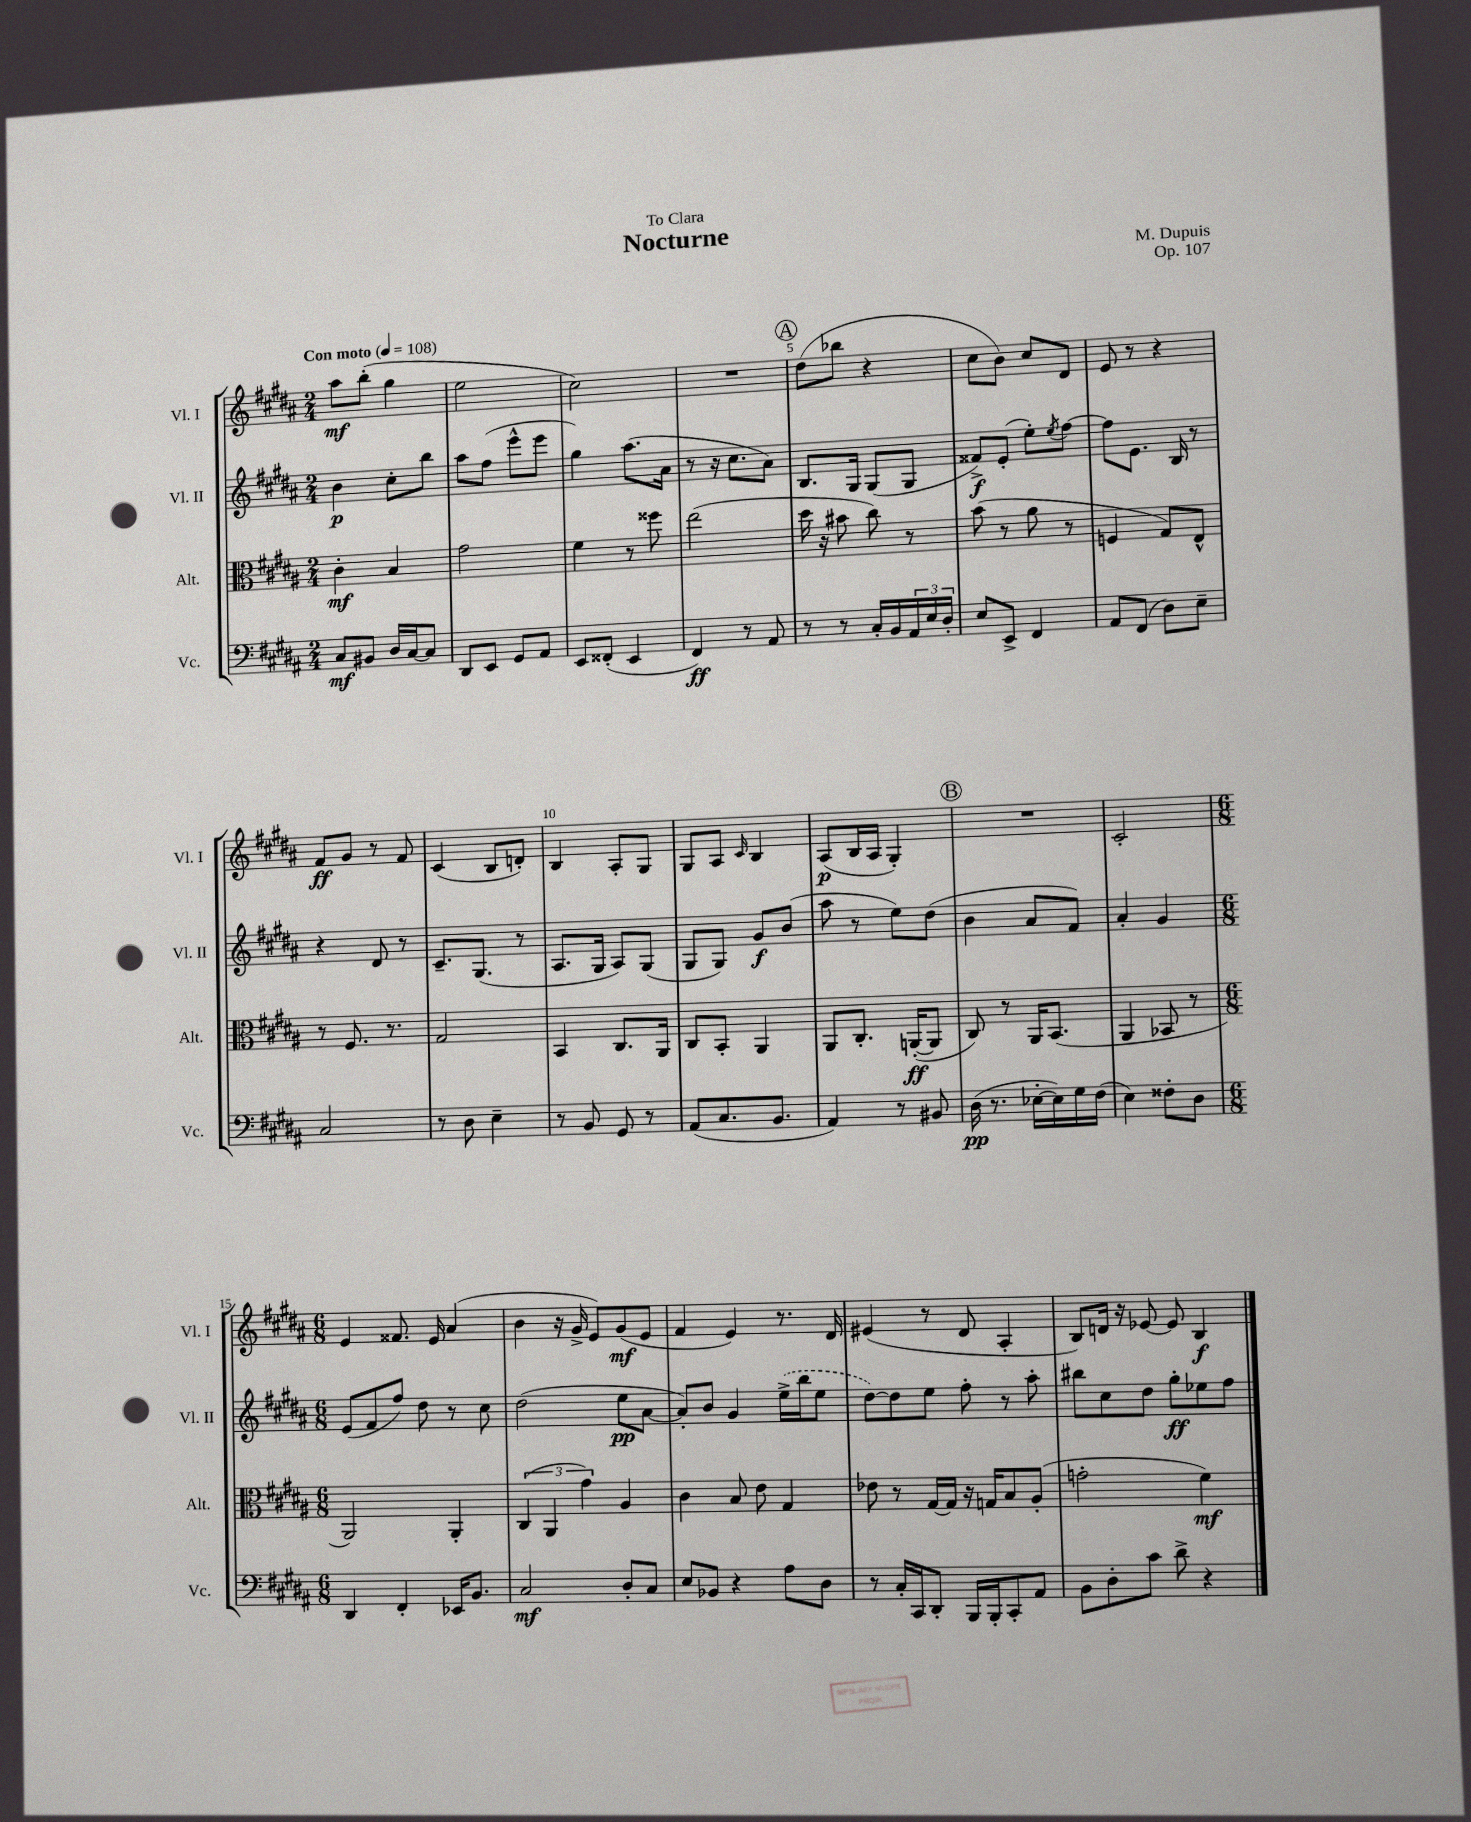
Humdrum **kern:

**kern	**dynam	**kern	**dynam	**kern	**dynam	**kern	**dynam
*part4	*part4	*part3	*part3	*part2	*part2	*part1	*part1
*staff4	*staff4	*staff3	*staff3	*staff2	*staff2	*staff1	*staff1
*I"Vc.	*	*I"Alt.	*	*I"Vl. II	*	*I"Vl. I	*
*I'Vc.	*	*I'Alt.	*	*I'Vl. II	*	*I'Vl. I	*
*clefF4	*	*clefC3	*	*clefG2	*	*clefG2	*
*k[f#c#g#d#a#]	*	*k[f#c#g#d#a#]	*	*k[f#c#g#d#a#]	*	*k[f#c#g#d#a#]	*
*M2/4	*	*M2/4	*	*M2/4	*	*M2/4	*
*MM108	*	*MM108	*	*MM108	*	*MM108	*
=1	=1	=1	=1	=1	=1	=1	=1
!	!	!	!	!	!	!LO:TX:a:B:t=Con moto	!
8C#/L	mf	4c#'\	mf	4b\	p	8aa#\L	mf
8BB#X/J	.	.	.	.	.	(8bb'\J	.
16D#/LL	.	4B/	.	8cc#'\L	.	4gg#\	.
[16C#/J	.	.	.	.	.	.	.
8C#/J]	.	.	.	8bb\J	.	.	.
=2	=2	=2	=2	=2	=2	=2	=2
8DD#/L	.	2g#\	.	8aa#\L	.	2ee\	.
8EE/J	.	.	.	(8ff#\J	.	.	.
8GG#/L	.	.	.	8eee^^\L	.	.	.
8AA#/J	.	.	.	8eee\J	.	.	.
=3	=3	=3	=3	=3	=3	=3	=3
8EE/L	.	4f#\	.	4gg#\)	.	2cc#\)	.
(8FF##X'/J	.	.	.	.	.	.	.
4EE/	.	8r	.	(8.aa#\L	.	.	.
.	.	8ff##X\	.	.	.	.	.
.	.	.	.	16a#\Jk	.	.	.
=4	=4	=4	=4	=4	=4	=4	=4
4FF#/)	ff	(2ee\	.	8r	.	2r	.
.	.	.	.	16r	.	.	.
.	.	.	.	8.cc#\L	.	.	.
8r	.	.	.	.	.	.	.
8AA#/	.	.	.	8a#\J)	.	.	.
!!LO:REH:place=s1:t=A
=5	=5	=5	=5	=5	=5	=5	=5
8r	.	16dd#\	.	8.B/L	.	(8dd#\L	.
.	.	16r	.	.	.	.	.
8r	.	8b#X\	.	.	.	8bb-X\J	.
.	.	.	.	16G#/Jk	.	.	.
16C#'/LL	.	8cc#\)	.	(8G#/L	.	4r	.
16BB/	.	.	.	.	.	.	.
24AA#/	.	8r	.	8G#/J	.	.	.
24E/	.	.	.	.	.	.	.
24D#'/JJ	.	.	.	.	.	.	.
=6	=6	=6	=6	=6	=6	=6	=6
8E/L	.	(8b\	.	8f##X^/L)	f	8cc#\L	.
8EE^/J	.	8r	.	(8e'/J	.	8b\J)	.
4FF#/	.	8a#\	.	8ee'\L)	.	8cc#/L	.
.	.	.	.	8qee/	.	.	.
.	.	8r	.	[8ff#\J	.	8d#/J	.
=7	=7	=7	=7	=7	=7	=7	=7
8AA#/L	.	4Fn/	.	8ff#\L]	.	8e/	.
(8FF#/J	.	.	.	8.e\J	.	8r	.
8D#\L)	.	8G#/L)	.	.	.	4r	.
.	.	.	.	16B/	.	.	.
8E~\J	.	8E^^/J	.	8r	.	.	.
!!LO:LB:g=z
=8	=8	=8	=8	=8	=8	=8	=8
2C#/	.	8r	.	4r	.	8f#/L	ff
.	.	8.F#/	.	.	.	8g#/J	.
.	.	.	.	8d#/	.	8r	.
.	.	8.r	.	.	.	.	.
.	.	.	.	8r	.	8f#/	.
=9	=9	=9	=9	=9	=9	=9	=9
8r	.	2G#/	.	8.c#~/L	.	(4c#/	.
8D#\	.	.	.	.	.	.	.
.	.	.	.	(8.G#/J	.	.	.
4E~\	.	.	.	.	.	8B/L	.
.	.	.	.	8r	.	8dn'/J)	.
=10	=10	=10	=10	=10	=10	=10	=10
8r	.	4BB/	.	8.A#/L	.	4B/	.
8BB/	.	.	.	.	.	.	.
.	.	.	.	16G#/Jk	.	.	.
8GG#/	.	8.C#/L	.	8A#/L)	.	8A#'/L	.
8r	.	.	.	(8G#/J	.	8G#/J	.
.	.	16AA#/Jk	.	.	.	.	.
=11	=11	=11	=11	=11	=11	=11	=11
(8AA#/L	.	8C#/L	.	8G#/L	.	8G#/L	.
8.C#/	.	8BB'/J	.	8G#/J)	.	8A#/J	.
.	.	.	.	.	.	16qqc#/	.
.	.	4AA#/	.	8g#/L	f	4B/	.
8.BB/J	.	.	.	.	.	.	.
.	.	.	.	(8b/J	.	.	.
=12	=12	=12	=12	=12	=12	=12	=12
4AA#/)	.	8AA#/L	.	8aa#\	.	(8A#/L	p
.	.	8.C#'/J	.	8r	.	16B/L	.
.	.	.	.	.	.	16A#/JJ	.
8r	.	.	.	8ee\L)	.	4G#'/)	.
.	.	([16AAn'/KL	ff	.	.	.	.
8BB#X/	.	8AA/J]	.	(8dd#\J	.	.	.
!!LO:REH:place=s1:t=B
=13	=13	=13	=13	=13	=13	=13	=13
(16D#\	pp	8C#/)	.	4b\	.	2r	.
8.r	.	.	.	.	.	.	.
.	.	8r	.	.	.	.	.
[16E-X'\LL	.	16AA#/KL	.	8a#/L	.	.	.
16E-\])	.	(8.BB/J	.	.	.	.	.
16G#\	.	.	.	8f#/J)	.	.	.
(16F#\JJ	.	.	.	.	.	.	.
=14	=14	=14	=14	=14	=14	=14	=14
4E\)	.	4AA#/	.	4a#'/	.	2c#'/	.
8F##X'\L	.	8BB-X/	.	4g#/	.	.	.
8D#\J	.	8r	.	.	.	.	.
!!LO:LB:g=z
=15	=15	=15	=15	=15	=15	=15	=15
*M6/8	*	*M6/8	*	*M6/8	*	*M6/8	*
4DD#/	.	2AA#/)	.	(8e/L	.	4e/	.
.	.	.	.	8f#/	.	.	.
4FF#'/	.	.	.	8ff#/J)	.	8.f##X/	.
.	.	.	.	8dd#\	.	.	.
.	.	.	.	.	.	16e/	.
16EE-X/KL	.	4AA#'/	.	8r	.	(4a#/	.
8.BB/J	.	.	.	.	.	.	.
.	.	.	.	8cc#\	.	.	.
=16	=16	=16	=16	=16	=16	=16	=16
2C#/	mf	(6C#/	.	(2dd#\	.	4b\	.
.	.	6AA#/	.	.	.	.	.
.	.	.	.	.	.	16r	.
.	.	.	.	.	.	16g#^/	.
.	.	6g#\)	.	.	.	.	.
.	.	.	.	.	.	8e/L)	.
8D#'/L	.	4A#/	.	8ee\L	pp	(8g#/	mf
8C#/J	.	.	.	[8a#\J	.	8e/J	.
=17	=17	=17	=17	=17	=17	=17	=17
8E/L	.	4c#\	.	8a#'/L])	.	4f#/	.
8BB-X/J	.	.	.	8b/J	.	.	.
4r	.	8B/	.	4g#/	.	4e/)	.
.	.	8e\	.	.	.	.	.
8A#\L	.	4G#/	.	(16ee^\LL	.	8.r	.
.	.	.	.	16bb\J	.	.	.
8D#\J	.	.	.	8ee\J	.	.	.
.	.	.	.	.	.	16d#/	.
=18	=18	=18	=18	=18	=18	=18	=18
8r	.	8e-X\	.	[8dd#\L)	.	(4e#X/	.
16C#'/LL	.	8r	.	8dd#\]	.	.	.
16CC#/J	.	.	.	.	.	.	.
8DD#'/J	.	[16G#/LL	.	8ee\J	.	8r	.
.	.	16G#/JJ]	.	.	.	.	.
16BBB/LL	.	16r	.	8ff#'\	.	8d#/	.
16BBB'/J	.	16Gn/KL	.	.	.	.	.
8CC#'/	.	8B/	.	8r	.	4A#'/	.
8AA#/J	.	(8A#'/J	.	8aa#'\	.	.	.
=19	=19	=19	=19	=19	=19	=19	=19
8BB\L	.	2gn'\	.	8bb#X\L	.	8B/L)	.
8D#'\	.	.	.	8cc#\	.	16dn/Jk	.
.	.	.	.	.	.	16r	.
8c#\J	.	.	.	8dd#\J	.	[8e-X/	.
8d#^\	.	.	.	8gg#'\L	ff	8e-/]	.
4r	.	4f#\)	mf	8ee-X\	.	4B/	f
.	.	.	.	8ff#\J	.	.	.
==	==	==	==	==	==	==	==
*-	*-	*-	*-	*-	*-	*-	*-
